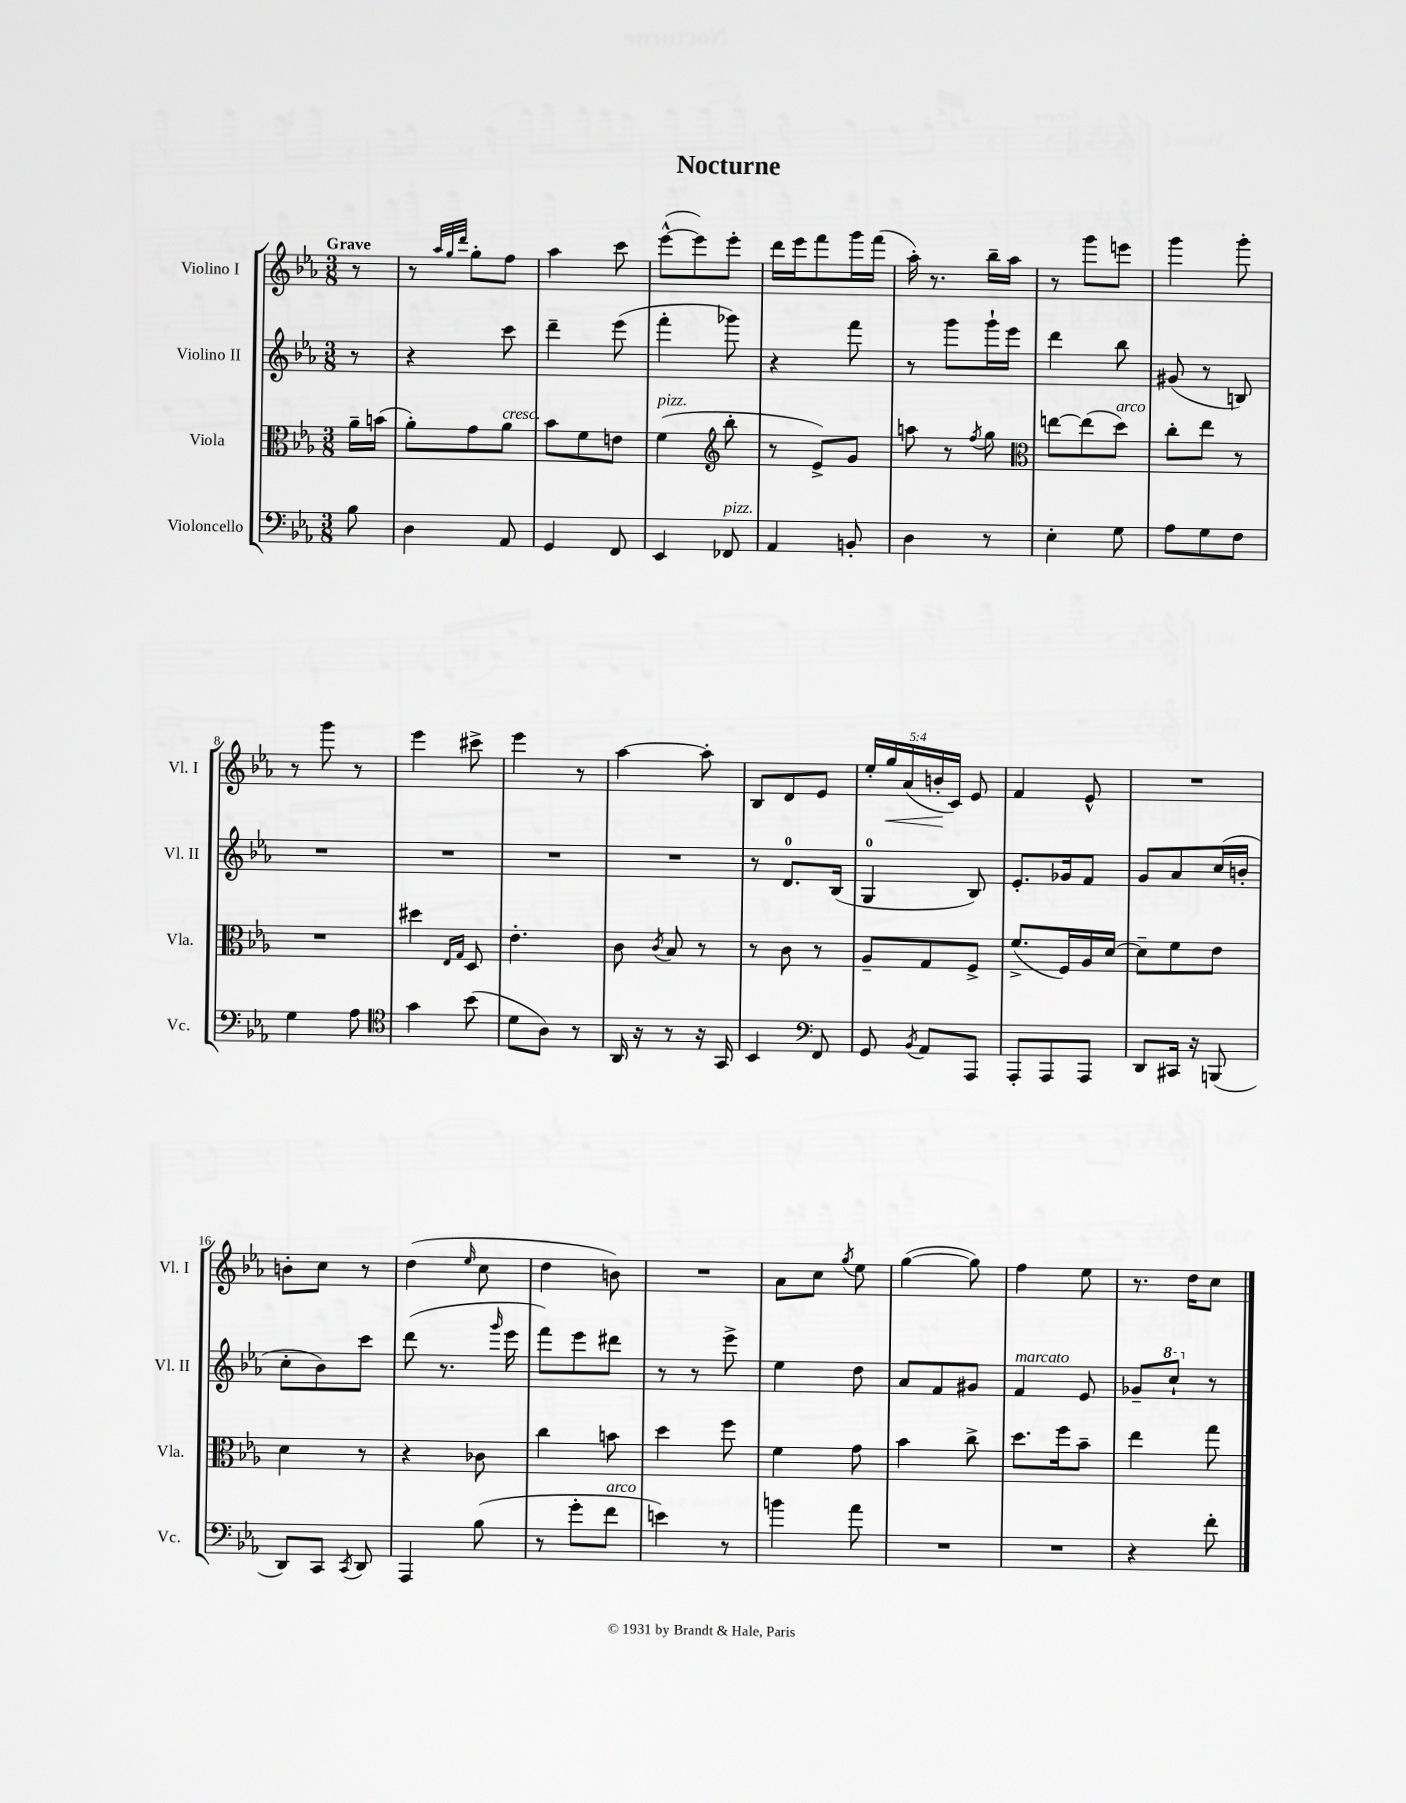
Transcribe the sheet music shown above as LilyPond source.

\header { title = "Nocturne" }
<<
\new StaffGroup <<
\new Staff = "s0" \with { instrumentName = "Violino I" shortInstrumentName = "Vl. I" } {
    \clef treble \key ees \major \numericTimeSignature \time 3/8 \override Staff.TupletNumber.text = #tuplet-number::calc-fraction-text \partial 8 \tempo "Grave"
    \autoBeamOff r8 |
    r8 \grace { aes''32[ g''32 d'''32] } g''8[-. f''8] |
    aes''4 c'''8 |
    ees'''8[~-^( ees'''8) ees'''8]-. |
    d'''16[ ees'''16 f'''8 g'''16 f'''16]( |
    aes''16-.) r8. bes''16[-- aes''16] |
    r8 g'''8[ e'''8] |
    g'''4 g'''8-. |
    r8 g'''8 r8 |
    ees'''4 cis'''8-> |
    ees'''4 r8 |
    aes''4~ aes''8-. |
    bes8[ d'8 ees'8] |
    \tuplet 5/4 { ees''16[-. g''16\< aes'16( b'16-.\! c'16]) } ees'8 |
    f'4 ees'8-^ |
    R4. |
    b'8[-. c''8] r8 |
    d''4( \grace { ees''16 } c''8 |
    d''4 b'8) |
    R4. |
    aes'8[ c''8] \acciaccatura { g''8 } ees''8 |
    g''4~( g''8) |
    f''4 ees''8 |
    r8. d''16[ c''8] \bar "|." |
}
\new Staff = "s1" \with { instrumentName = "Violino II" shortInstrumentName = "Vl. II" } {
    \clef treble \key ees \major \numericTimeSignature \time 3/8 \partial 8
    \autoBeamOff r8 |
    r4 c'''8 |
    d'''4-- ees'''8( |
    f'''4-. ges'''8) |
    r4 f'''8 |
    r8 g'''8[ g'''16-! ees'''16] |
    d'''4 bes''8 |
    gis'8( r8 b8) |
    R4. |
    R4. |
    R4. |
    R4. |
    r8 d'8.[-0 bes16]( |
    g4-0 bes8) |
    ees'8.[-. ges'16 f'8] |
    g'8[ aes'8 c''16( b'16]-. |
    c''8[-. bes'8) c'''8] |
    d'''8( r8. \grace { g'''16 } ees'''16 |
    f'''8[) ees'''8 dis'''8] |
    r8 r8 ees'''8-> |
    ees''4 d''8 |
    aes'8[ f'8 gis'8] |
    f'4^\markup { \italic "marcato" } ees'8 |
    ges'8[-- \ottava #1 c'''8]-! \ottava #0 r8 \bar "|." |
}
\new Staff = "s2" \with { instrumentName = "Viola" shortInstrumentName = "Vla." } {
    \clef alto \key ees \major \numericTimeSignature \time 3/8 \partial 8
    \autoBeamOff aes'16[-- b'16]( |
    aes'8[-.) g'8 aes'8]^\markup { \italic "cresc." } |
    bes'8[ f'8 e'8] |
    f'4^\markup { \italic "pizz." }( \clef treble bes''8-. |
    r8 ees'8[->) g'8] |
    a''8 r8 \acciaccatura { f''8 } g''8 |
    \clef alto e''8[~ e''8( d''8]^\markup { \italic "arco" }) |
    c''8[-. ees''8] r8 |
    R4. |
    dis''4 \grace { ees16[ g16] } d8 |
    ees'4.-. |
    c'8 \acciaccatura { c'8 } bes8 r8 |
    r8 c'8 r8 |
    aes8[-- g8 f8]-> |
    f'8.[->( f16) aes16 d'16]~ |
    d'8[-- f'8 ees'8] |
    d'4 r8 |
    r4 ces'8 |
    c''4 b'8 |
    d''4 f''8 |
    f'4 g'8 |
    bes'4 c''8-> |
    d''8.[ f''16 bes'8]-- |
    ees''4 g''8 \bar "|." |
}
\new Staff = "s3" \with { instrumentName = "Violoncello" shortInstrumentName = "Vc." } {
    \clef bass \key ees \major \numericTimeSignature \time 3/8 \partial 8
    \autoBeamOff bes8 |
    d4 aes,8 |
    g,4 f,8 |
    ees,4 fes,8^\markup { \italic "pizz." } |
    aes,4 b,8-. |
    d4 r8 |
    ees4-. g8 |
    aes8[ g8 f8] |
    g4 aes8 |
    \clef tenor g'4 bes'8( |
    d'8[ aes8]) r8 |
    aes,16 r16 r8 r16 g,16 |
    bes,4 \clef bass f,8 |
    g,8 \acciaccatura { bes,8 } aes,8[ aes,,8] |
    aes,,8[-. aes,,8 aes,,8] |
    d,8[ cis,16] r16 b,,8( |
    d,8[) c,8] \acciaccatura { c,8 } d,8 |
    aes,,4 bes8( |
    r8 g'8[-. f'8]^\markup { \italic "arco" } |
    e'4) r8 |
    b'4 aes'8 |
    R4. |
    R4. |
    r4 f'8-. \bar "|." |
}
>>
>>
